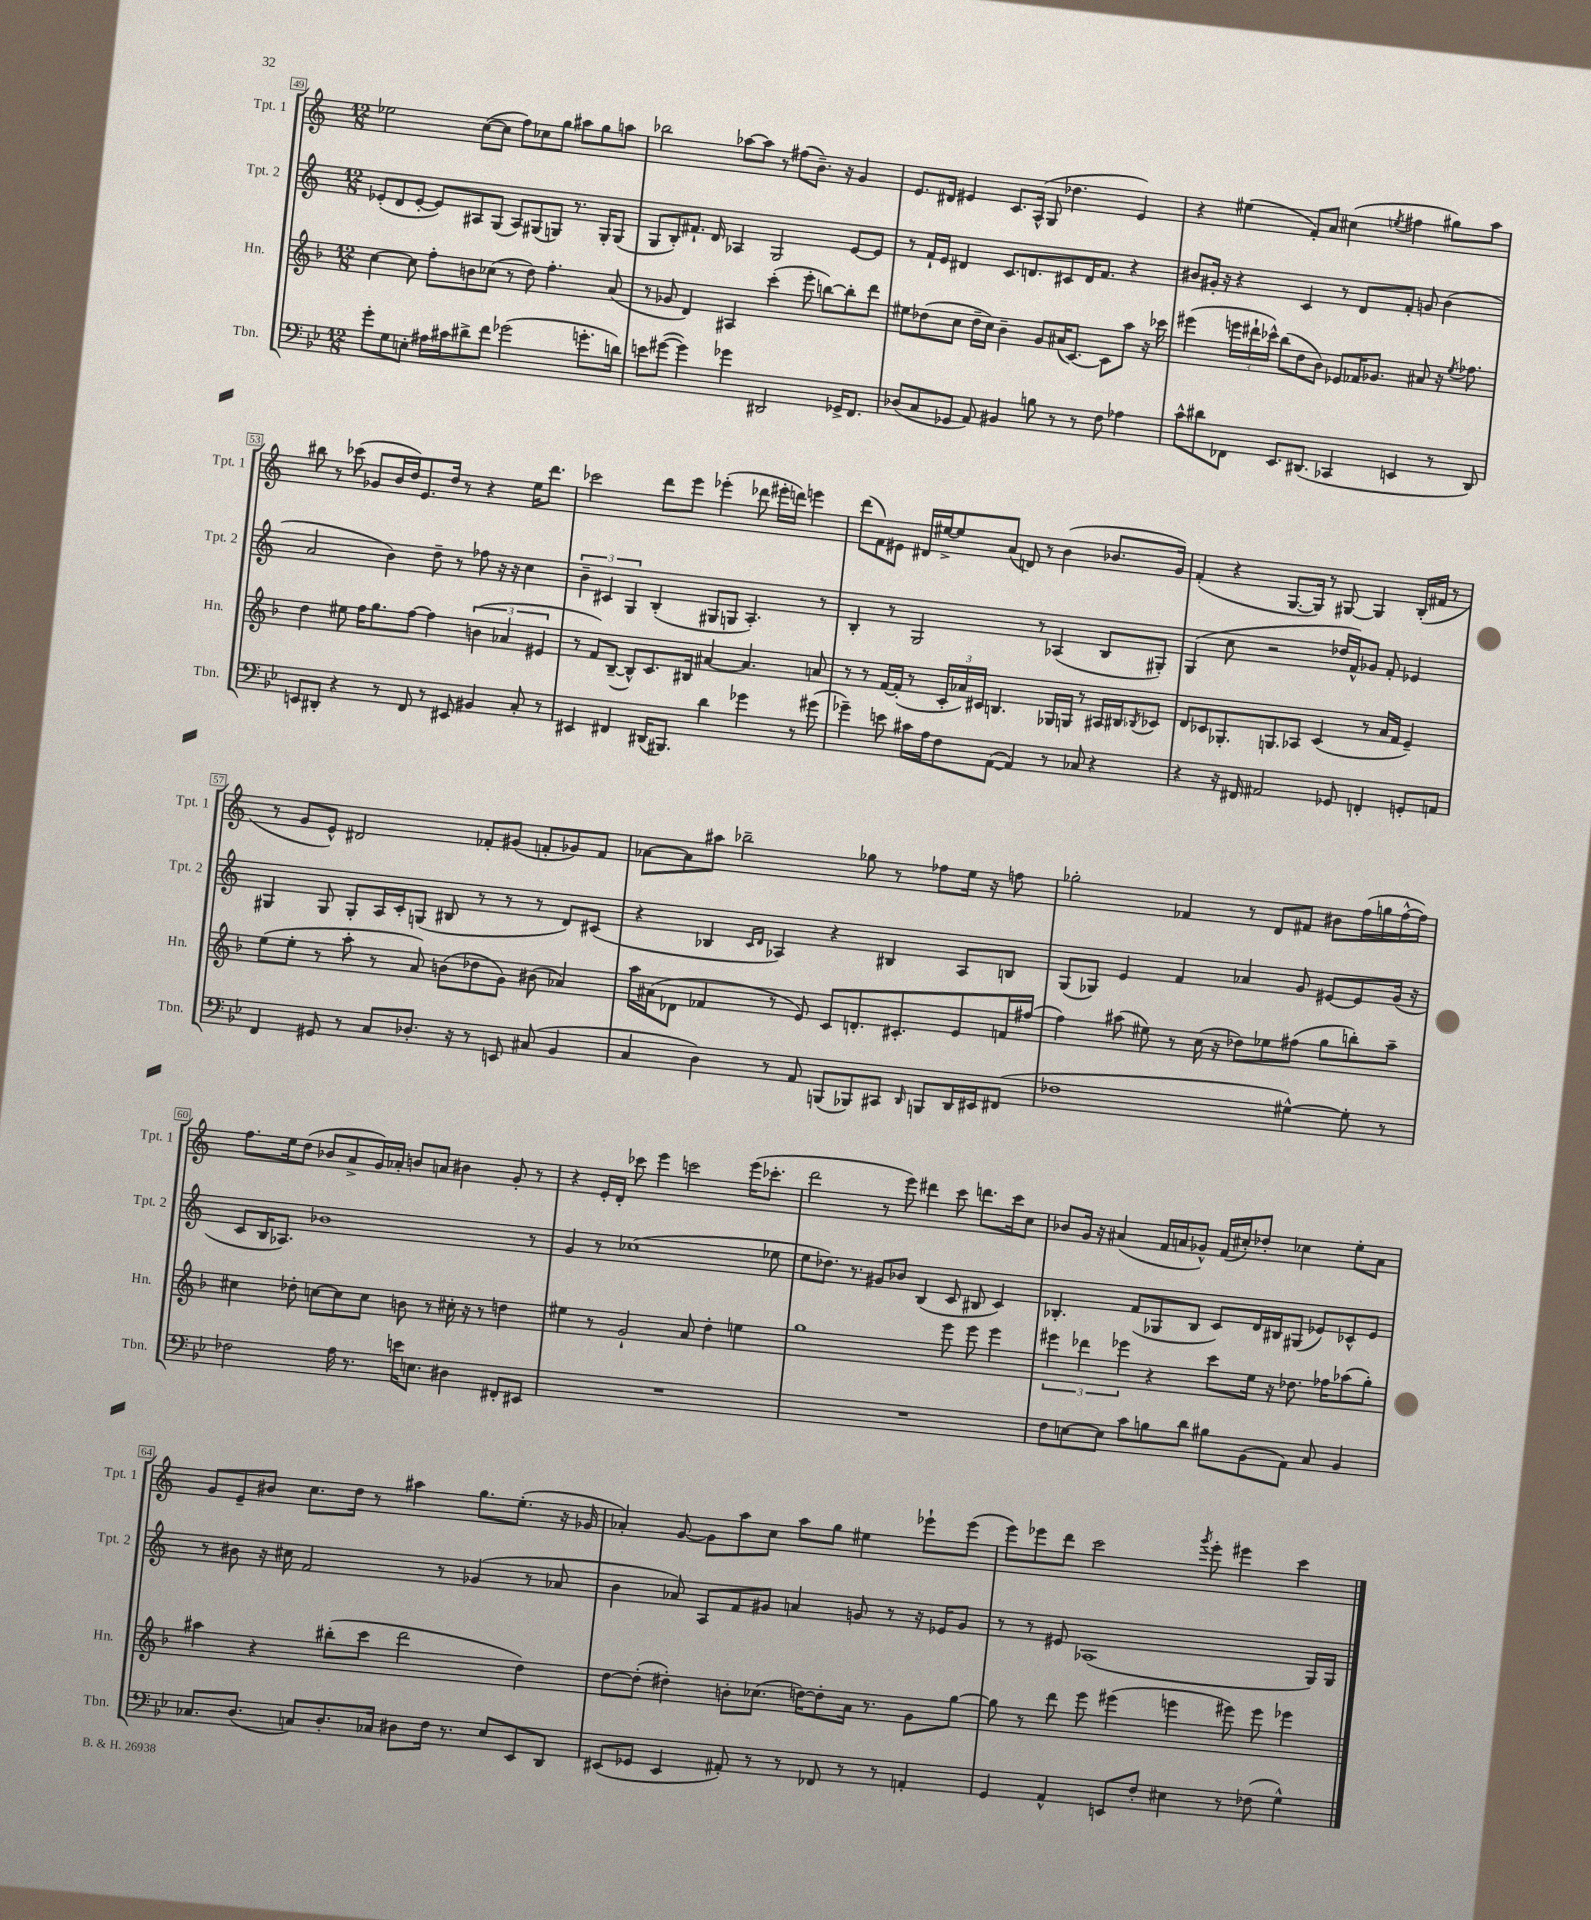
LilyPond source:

<<
\new StaffGroup <<
\new Staff = "s0" \with { instrumentName = "Tpt. 1" shortInstrumentName = "Tpt. 1" } {
    \clef treble \key c \major \numericTimeSignature \time 12/8
    ees''2 c''8~( c''8 f''8) ces''8 g''8 ais''8 g''8 a''8 |
    bes''2 aes''8~ aes''8 r8 fis''8( b'8.--) r16 g'4 |
    e'8. dis'16 eis'4 c'8. a16-^( g8 des''4. eis'4) |
    r4 eis''4( f'8-.) a'8 cis''4( \acciaccatura { e''8 } fis''4 gis''8) a''8 |
    bis''8 r8 ces'''8( ges'8 b'16 d''16) e'8. d''16 r8 r4 e''16 d'''8. |
    ces'''2 d'''8 e'''8 ees'''4-.( des'''8 eis'''16-. d'''16) e'''4 |
    d'''8( f'8) eis'8 dis'16 eis''16~-> eis''8 a'8( d'8) r8 b'4( bes'8. g'16) |
    f'4-.( r4 g8.~ g16) r8 gis8~ gis4 b16-.( fis'16 r8 |
    r8 g'8 e'8-^) dis'2 fes'8-. gis'8( f'8-. ges'8) f'8 |
    aes'8~ aes'8 ais''8 bes''2-- ges''8 r8 fes''8 e''16 r16 f''8 |
    ges''2-. fes'4 r8 d'8 fis'8 bis'8 f''16( g''16 f''16~-^ f''16) |
    f''8. e''16 d''8( bes'8 a'8-> g'16) aes'16-. b'8 a'8 bis'4 g'8-. r8 |
    r4 e'16-. d'16-. ces'''8 e'''4 c'''2 e'''16( ces'''8.-. |
    d'''2 r8 e'''8) dis'''4 c'''8 d'''8. c'''16 c''8 |
    bes'8 g'16 r16 ais'4( f'16 a'16 ges'8-^) f'16( cis''16-.) des''8-. ces''4 e''8-. a'8 |
    g'8 e'8-- bis'8 c''8. d''16 r8 ais''4 g''8. e''8.-.( r16 ges'16 |
    aes'4-.) g'8~ g'8 a''8 c''8 a''8 g''8 eis''4 ees'''8-! ees'''8( |
    e'''8) ees'''8 d'''8 c'''2 \acciaccatura { g'''8 } ees'''8-. eis'''4 c'''4 \bar "|." |
}
\new Staff = "s1" \with { instrumentName = "Tpt. 2" shortInstrumentName = "Tpt. 2" } {
    \clef treble \key c \major \numericTimeSignature \time 12/8
    ees'8-.( d'8 ees'8~-. ees'8) ais8 g8( ais8) gis8( g8) r8. g16-. g8( |
    g8 b8-.) fis'8.-! d'16 aes4 g2 e'8~ e'8 |
    r8 f'16-! e'16 dis'4 c'8. d'8. cis'8 d'16 f'8. r4 |
    bis'8 gis'16-. r16 r4 c'4 r8 d'8 f'8-. g'8 bis'4( |
    a'2 b'4) d''8-- r8 fes''8 r16 r16 c''4 |
    \tuplet 3/2 { b'4-- cis'4 g4 } b4-.( gis8 g8 a4.-.) r8 |
    b4-. r8 g2 r8 aes4( b8 gis8-.) |
    g4( c''8 r2 des''16 f'16-^) ges'8 f'8-. ees'4 |
    gis4 gis8 gis8-. a16 c'16-. g8( bis8 r8 r8 r8 d'8) cis'8( |
    r4 bes4 \grace { c'16 d'16 } aes4) r4 bis4 aes8 b8 |
    g8( ges8) e'4 f'4 aes'4 g'8 eis'8~ eis'8 g'16( r16 |
    c'8 b16 aes8.) bes'1 r8 |
    g'4 r8 ces''1( ees''8 |
    e''8 des''8.) r8. gis'8 bes'8 b4( c'8 bis8 c'4) |
    bes4.-. f'8( ges8 bes8 c'8) d'16 bis16 gis8( ees'8) ces'8-^ ees'8 |
    r8 bis'8 r16 cis''16 f'2 r8 ges'4( r8 aes'8 |
    b'4 aes'8) a8 f'8 gis'8 a'4 g'8 r8 r16 ees'16 g'8 |
    r8 r8 eis'8 aes1( g16) g16 \bar "|." |
}
\new Staff = "s2" \with { instrumentName = "Hn." shortInstrumentName = "Hn." } {
    \clef treble \key f \major \numericTimeSignature \time 12/8
    c''4~ c''8 f''8-. b'8 ces''8( r8 d''8) f''4.-. a'8( |
    r8 ges'8 d'4) ais4 c'''4-.( e'''8-. b''8~) b''8-. d'''8 |
    eis''8 des''8( c''8 des''16-- c''16) bes'4-- g'8 ais'16( c'8.~) c'8 a''8 r16 ces'''16 |
    eis'''4( \tuplet 3/2 { e'''16 dis'''16-! ces'''16-^) } bes''8( d''8 bes'8) ees'8 fes'16 ges'8. ais'8 r16 \acciaccatura { e''8 } fes''8. |
    d''4 eis''8 f''16 g''8. f''8~ f''4 \tuplet 3/2 { b'4( aes'4 eis'4 } |
    r8 f'8) bes8~--( bes8-^) c'8. bis16 ais'4~ ais'4. a'8 |
    r8 r8 f'16~ f'16-.( r8 \tuplet 3/2 { c'16-. aes'16) cis'16 } b4. ges16 g16 r8 ais16 bis16 \acciaccatura { bes8 } ces'8 |
    d'8 ces'8 ges8.-. g8. aes8 ces'4( r8 a'16 f'16 e'4--) |
    e''8( e''8-. r8 a''8-. r8 a'8) b'8( des''8 g'8) bis'8( aes'4) |
    a''16 ais'16( des'8 fes'4 r8 e'8) c'8 d'8.-. cis'8.-. e'8 f'16 fis''16( |
    f''4) ais''8( eis''8) r8 c''16( r16 des''8) ees''8 fis''8( g''8 b''8-.) ais''8-- |
    cis''4 des''8-. c''8~ c''8 c''8 b'8 r8 cis''16-. r16 r8 d''4 |
    eis''4 r8 g'2-! a'8 d''4-. e''4 |
    g''1 e'''8 e'''8 e'''4 |
    \tuplet 3/2 { eis'''4 des'''4 ees'''4 } r4 c'''8 e''16 r16 des''8. fes''16 aes''8( g''8-.) |
    ais''4 r4 bis''8-.( c'''8 d'''2 d''4) |
    d''8~ d''8-.( dis''4-.) b'8-. ces''8.( d''16~) d''8-. a'16 r8. g'8 g''8~ |
    g''8 r8 d'''8 e'''8 eis'''4( e'''4 eis'''8) eis'''8 ees'''4 \bar "|." |
}
\new Staff = "s3" \with { instrumentName = "Tbn." shortInstrumentName = "Tbn." } {
    \clef bass \key bes \major \numericTimeSignature \time 12/8
    g'8-. g8 e8-. ais16 cis'16 dis'8-> f'8 ges'2( g'8.-. d'16) |
    e'8 gis'8~( gis'4) ges'4 dis,2 ges,16-> f,8. |
    des8( c8 ges,8 a,8) bis,4 b8 r8 r8 f8 aes4 |
    c'8-^ dis'8 fes,8 ees,8. dis,8.( ces,4 e,4 r8 dis,8) |
    e,8 dis,8-. r4 r8 f,8 r8 eis,8 bis,4 c8-. r8 |
    eis,4 fis,4 dis,16( bis,,8.) d'4 ges'4 r8 gis'8( |
    ges'4--) e'8 cis'16 a16 f8 a,8~( a,4) r8 ces8 r4 |
    r4 r16 fis,16 ais,2 ges,8 f,4-. g,8-. a,8 |
    f,4 gis,8 r8 c8 des8.-. r16 r8 e,8 cis8( bes,4 |
    c4 d4) r8 a,8 b,,8( bes,,8) cis,8 \grace { d,16 } b,,8 d,16 eis,16 fis,8( |
    fes1 gis4~-^) gis8-. r8 |
    fes2 a16 r8. e'16 e8. dis4 fis,8-. eis,8 |
    R1. |
    R1. |
    f8 e8~ e8 c'8 b8 d'8 bis8 bes,8( a,8) c8 bes,4 |
    ces8. d8.( c8) d8.-. ces16 dis8 f16 r8. ees8 ees,8 d,8 |
    eis,8( ges,8 eis,4 ais,8-.) r8 r8 fes,8 r8 r8 a,4-. |
    g,4 a,4-^ e,8 f8-. eis4 r8 fes8( g4-^) \bar "|." |
}
>>
>>
\layout { \context { \Score currentBarNumber = #49 \override BarNumber.stencil = #(make-stencil-boxer 0.1 0.3 ly:text-interface::print) } }
